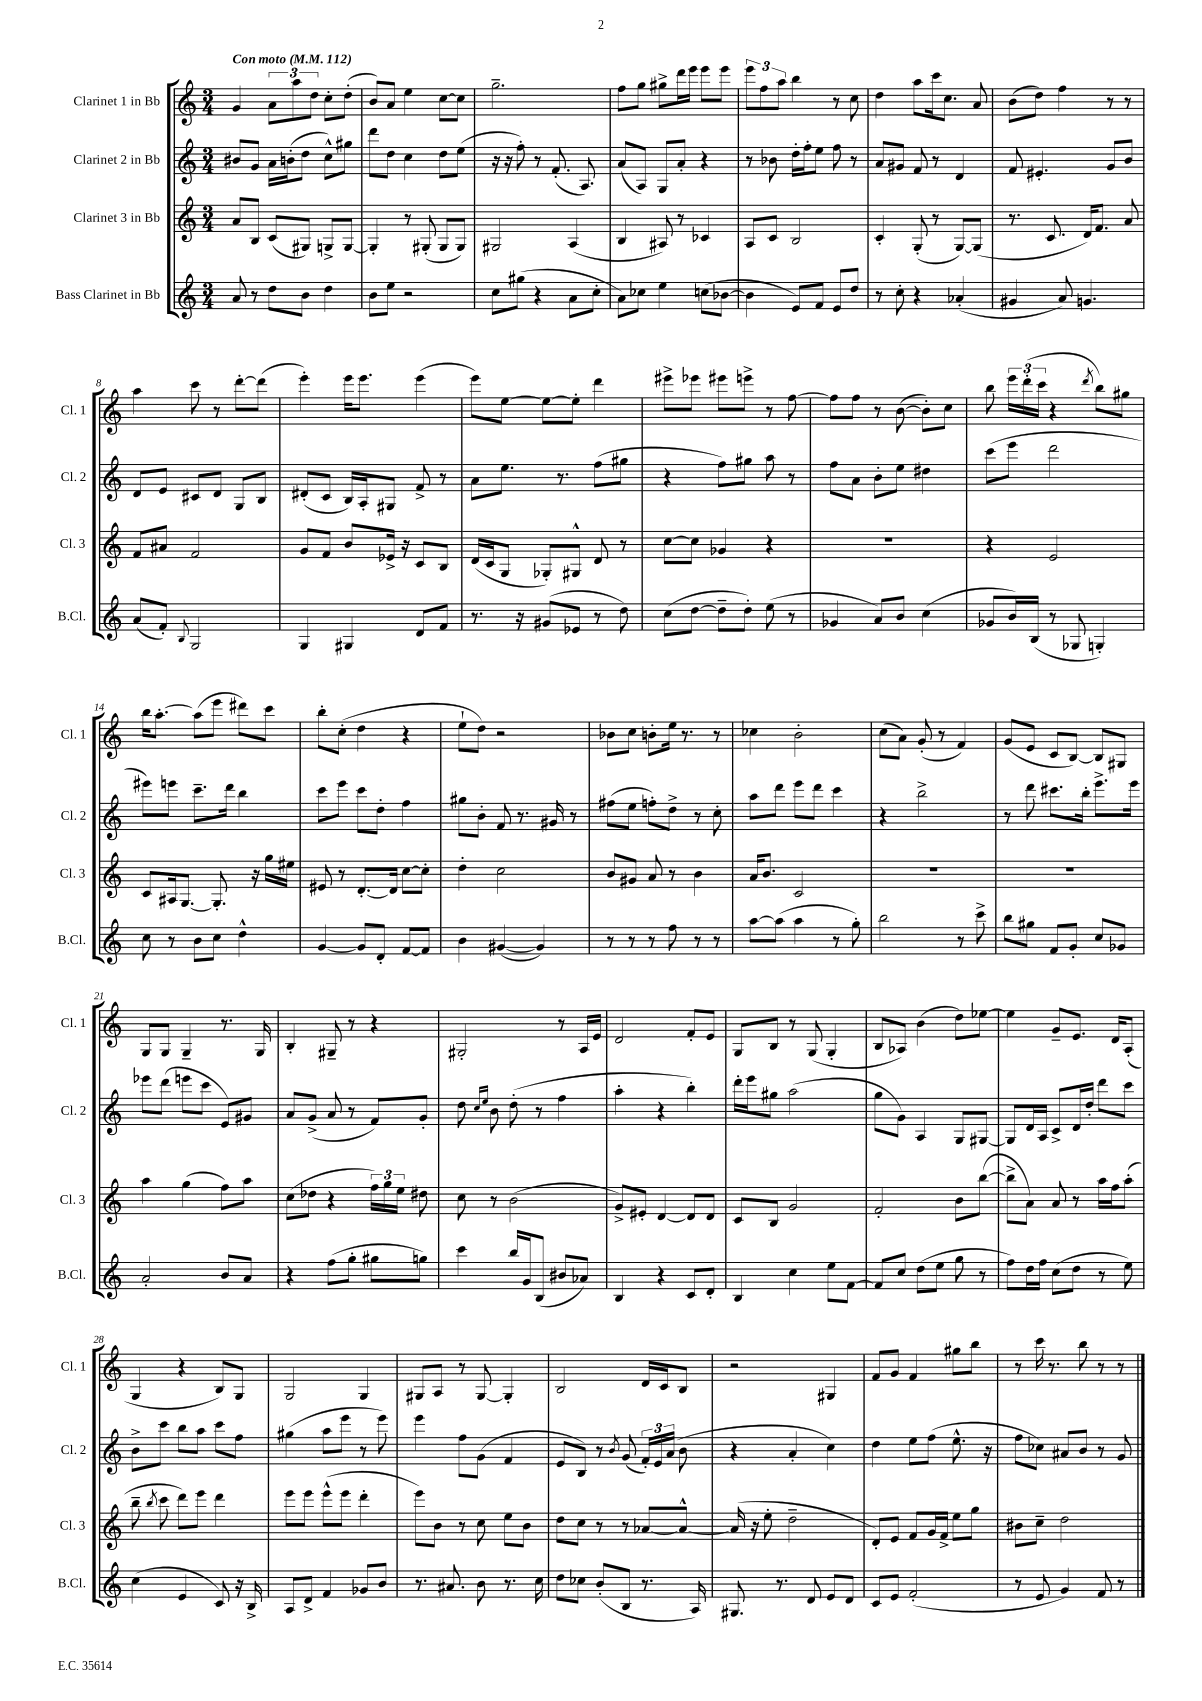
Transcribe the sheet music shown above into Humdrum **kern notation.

**kern	**kern	**kern	**kern
*part4	*part3	*part2	*part1
*staff4	*staff3	*staff2	*staff1
*I"Bass Clarinet in Bb	*I"Clarinet 3 in Bb	*I"Clarinet 2 in Bb	*I"Clarinet 1 in Bb
*I'B.Cl.	*I'Cl. 3	*I'Cl. 2	*I'Cl. 1
*clefG2	*clefG2	*clefG2	*clefG2
*k[]	*k[]	*k[]	*k[]
*M3/4	*M3/4	*M3/4	*M3/4
*MM112	*MM112	*MM112	*MM112
=1	=1	=1	=1
!	!	!	!LO:TX:a:B:t=Con moto
8a/	8a/L	8b#X/L	4g/
8r	8B/J	8g/J	.
8dd\L	(8c/L	16a\LL	12a\L
.	.	(16bn'\J	.
.	.	.	12aa\
8b\J	8G#X/J)	8dd\J	.
.	.	.	12dd\J
4dd\	8Gn^/L	8cc^^\L)	8cc'\L
.	[8G/J	8gg#X\J	(8dd'\J
=2	=2	=2	=2
8b\L	4G'/]	8ddd\L	8b/L)
8ee\J	.	8dd\J	8a/J
2r	8r	4cc\	4ee\
.	(8G#X'/	.	.
.	8G#/L	8dd\L	[8cc\L
.	8G#/J)	(8ee\J	8cc\J]
=3	=3	=3	=3
8cc\L	2G#X/	16r	2.gg~\
.	.	16r	.
(8gg#X\J	.	8ff'\)	.
4r	.	8r	.
.	.	(8.f'/	.
8a\L	(4A/	.	.
.	.	8.A/)	.
8cc'\J	.	.	.
=4	=4	=4	=4
8a\L)	4B/	(8a/L	8ff\L
8cc-X\J	.	8A/J)	8gg\J
4ee\	8A#X/)	8G/L	8gg#X^\L
.	8r	8a'/J	16ddd\L
.	.	.	16eee\JJ
(8ccn\L	4c-X/	4r	8eee\L
[8b-X\J	.	.	8eee\J
=5	=5	=5	=5
4b-\]	8A/L	8r	12eee\L
.	.	.	12ff\
.	8c/J	8b-X\	.
.	.	.	12aa\J
8e/L)	2B/	16dd'\LL	4bb\
.	.	16ff'\J	.
8f/J	.	8ee\J	.
8e/L	.	8ff\	8r
8dd/J	.	8r	8cc\
=6	=6	=6	=6
8r	4c'/	8a/L	4dd\
8cc'\	.	8g#X/J	.
4r	(8G'/	8f/	8aa\L
.	8r	8r	16ccc\k
.	.	.	8.cc\J
(4a-X'/	[8G/L)	4d/	.
.	(8G/J]	.	8a/
=7	=7	=7	=7
4g#X/	8.r	8f/	(8b\L
.	.	4.e#X'/	8dd\J)
.	8.c/	.	.
8a/)	.	.	4ff\
4.gn/	16d/KL)	.	.
.	8.f/J	.	.
.	.	8g/L	8r
.	8a/	8b/J	8r
!!LO:LB:g=z
=8	=8	=8	=8
(8a/L	8f/L	8d/L	4aa\
8f'/J)	8a#X/J	8e/J	.
8qqB/	.	.	.
2G/	2f/	8c#X/L	8ccc\
.	.	8d/J	8r
.	.	8G/L	[8ddd'\L
.	.	8B/J	(8ddd\J]
=9	=9	=9	=9
4G/	8g/L	(8d#X'/L	4eee'\)
.	8f/J	8c/J	.
4G#X/	8b/L	16B/LL)	16eee\KL
.	.	16A'/J	8.eee\J
.	16e-X^/Jk	8G#X/J	.
.	16r	.	.
8d/L	8c/L	8f^/	(4eee\
8f/J	8B/J	8r	.
=10	=10	=10	=10
8.r	(16d/LL	8a\L	8eee\L)
.	16c/J	.	.
.	8G/J	8.ee\J	[8ee\J
16r	.	.	.
(8g#X/L	8G-X'/L)	.	8ee\L_
.	.	8.r	.
8e-X/J	8G#X^^/J	.	8ee'\J]
8r	8d/	(8ff\L	4ddd\
8dd\)	8r	8gg#X\J	.
=11	=11	=11	=11
(8cc\L	[8cc\L	4r	8eee#X^\L
[8dd\J	8cc\J]	.	8eee-X\J
8dd~\L]	4g-X/	8ff\L)	8eee#X\L
8dd'\J)	.	8gg#X\J	8eeen^\J
(8ee\	4r	8aa\	8r
8r	.	8r	[8ff\
=12	=12	=12	=12
4g-X/	2.r	8ff\L	8ff\L]
.	.	8a\J	8ff\J
8a/L)	.	8b'\L	8r
8b/J	.	8ee\J	([8b\
(4cc\	.	4dd#X\	8b'\L])
.	.	.	8cc\J
=13	=13	=13	=13
8g-X/L	4r	(8ccc\L	8bb\
16b/L)	.	8eee\J	24eee\LL
.	.	.	(24ddd'\
(16B/JJ	.	.	.
.	.	.	24ccc\JJ
8r	2e/	2ddd\	4r
8G-X/	.	.	.
.	.	.	8qddd/
4Gn'/)	.	.	8bb\L)
.	.	.	8gg#X\J
!!LO:LB:g=z
=14	=14	=14	=14
8cc\	8c/L	8eee#X\L)	16bb\KL
.	.	.	[8.aa'\J
8r	16A#X/k	8eeen\J	.
.	[8.G/J	.	.
8b\L	.	8.ccc~\L	(8aa\L]
8cc\J	8.G'/]	.	8eee\J
.	.	16ddd\Jk	.
4dd^^\	.	4bb\	8ddd#X\L)
.	16r	.	.
.	16gg\LL	.	8ccc\J
.	16ee#X\JJ	.	.
=15	=15	=15	=15
[4g/	8e#X/	8ccc\L	8bb'\L
.	8r	8eee\J	(8cc'\J
8g/L]	[8.d'/L	8ccc\L	4dd\
8d'/J	.	8dd'\J	.
.	16d/Jk]	.	.
[8f/L	[8cc\L	4ff\	4r
8f/J]	8cc'\J]	.	.
=16	=16	=16	=16
4b\	4dd'\	8gg#X\L	8ee`\L
.	.	8b'\J	8dd\J)
([4g#X/	2cc\	8f/	2r
.	.	8.r	.
4g#/])	.	.	.
.	.	16g#X/	.
.	.	8r	.
=17	=17	=17	=17
8r	8b/L	(8ff#X\L	8b-X\L
8r	8g#X/J	8ee\J	8cc\J
8r	8a/	8ffn'\L)	8bn'\L
8ff\	8r	8dd^\J	16ee\Jk
.	.	.	8.r
8r	4b\	8r	.
8r	.	8cc'\	8r
=18	=18	=18	=18
[8aa\L	16a/KL	8aa\L	4cc-X\
.	8.b/J	.	.
(8aa\J]	.	8ddd\J	.
4aa\	2c/	8eee\L	2b'\
.	.	8ddd\J	.
8r	.	4ccc\	.
8gg'\)	.	.	.
=19	=19	=19	=19
2bb\	2.r	4r	(8cc\L
.	.	.	8a\J)
.	.	2bb^\	(8g'/
.	.	.	8r
8r	.	.	4f/)
8ccc^\	.	.	.
=20	=20	=20	=20
8bb\L	2.r	8r	(8g/L
8gg#X\J	.	8ddd\	8e/J
8f/L	.	8.ccc#X\L	8c/L
8g'/J	.	.	[8B/J)
.	.	16bb'\Jk	.
8cc/L	.	8.eee^\L	8B/L]
8g-X/J	.	.	8G#X/J
.	.	16eee\Jk	.
!!LO:LB:g=z
=21	=21	=21	=21
2a'/	4aa\	8eee-X\L	8G/L
.	.	(8ddd\J	8G/J
.	(4gg\	8eeen\L	4G~/
.	.	8ccc\J	.
8b/L	8ff\L)	8e/L)	8.r
8a/J	8aa\J	8g#X/J	.
.	.	.	16G/
=22	=22	=22	=22
4r	(8cc\L	8a/L	4B'/
.	8dd-X\J	(8g^/J	.
(8ff\L	4r	8a/	8G#X~/
8gg'\J	.	8r	8r
8gg#X\L	24ff\LL)	8f/L)	4r
.	24gg\	.	.
.	24ee\JJ	.	.
8ggn\J)	8dd#X\	8g'/J	.
=23	=23	=23	=23
4ccc\	8cc\	8dd\	2G#X'/
.	.	16qqcc/LL	.
.	.	16qqee/JJ	.
.	8r	8b\	.
16bb/LL	(2b\	(8dd'\	.
16g/J	.	.	.
(8B/J	.	8r	.
8b#X/L	.	4ff\	8r
8a-X/J)	.	.	16A/LL
.	.	.	16e/JJ
=24	=24	=24	=24
4B/	8g^/L)	4aa'\	2d/
.	8e#X'/J	.	.
4r	[4d/	4r	.
8c/L	8d/L]	4bb'\)	8f'/L
8d'/J	8d/J	.	8e/J
=25	=25	=25	=25
4B/	8c/L	16ddd'\LL	8G/L
.	.	16eee\J	.
.	8B/J	8gg#X\J	8B/J
4cc\	2g/	(2aa\	8r
.	.	.	(8G/
8ee\L	.	.	4G'/
[8f\J	.	.	.
=26	=26	=26	=26
8f/L]	2f'/	8gg\L	8B/L
8cc/J	.	8g\J)	8A-X/J)
(8dd\L	.	4A/	(4b\
8ee\J	.	.	.
8gg\	8b\L	8G/L	8dd\L)
8r	([8bb\J	[8G#X/J	[8ee-X\J
=27	=27	=27	=27
8ff\L)	8bb^\L]	8G#/L]	4ee-\]
16dd\L	8a\J)	16d/L	.
16ff\JJ	.	16A/JJ	.
(8cc\L	8a/	8c^/L	8g~/L
8dd\J	8r	16d/L	8.e/J
.	.	16dd'/JJ	.
8r	16aa\LL	8ddd\L	.
.	16ff\J	.	16d/KL
8ee\)	(8aa'\J	8ccc\J	(8A'/J
!!LO:LB:g=z
=28	=28	=28	=28
(4cc\	8bb~\	8b^\L	4G/
.	8qbb/	.	.
.	8ccc\	8ccc\J	.
4e/	8ddd\L)	8bb\L	4r
.	8eee\J	8aa\J	.
8c/)	4ddd\	8ccc\L	8B/L)
16r	.	8ff\J	8G/J
16B^/	.	.	.
=29	=29	=29	=29
8A/L	8eee\L	(4gg#X\	2G/
8d^/J	8eee\J	.	.
4f/	(8eee^^\L	8aa\L	.
.	8eee\J	8eee\J	.
8g-X/L	4ddd'\	8r	4G/
8b/J	.	8eee\)	.
=30	=30	=30	=30
8.r	8eee\L)	4eee\	8G#X/L
.	8b\J	.	8A/J
8.a#X/	.	.	.
.	8r	8ff\L	8r
8b\	8cc\	(8g\J	[8G#/
8.r	8ee\L	4f/	4G#'/]
.	8b\J	.	.
16cc\	.	.	.
=31	=31	=31	=31
8dd\L	8dd\L	8e/L	2B/
8cc-X\J	8cc\J	8B/J)	.
(8b'/L	8r	8r	.
.	.	8qb/	.
8B/J	8r	(8g/	.
8.r	[8a-X/L	24f'/LL)	16d/LL
.	.	24e/	.
.	.	.	16c/J
.	.	(24a/JJ	.
.	8a-^^/J_	8b\	8B/J
16A/)	.	.	.
=32	=32	=32	=32
8.G#X/	(16a-/]	4r	2r
.	16r	.	.
.	8ee'\	.	.
8.r	.	.	.
.	2dd~\	4a'/	.
8d/	.	.	.
8e/L	.	4cc\)	4G#X/
8d/J	.	.	.
=33	=33	=33	=33
8c/L	8d'/L)	4dd\	8f/L
8e/J	8e/J	.	8g/J
(2f'/	8f/L	8ee\L	4f/
.	16g/L	(8ff\J	.
.	16f^/JJ	.	.
.	8ee\L	8.ee^^\	8gg#X\L
.	8gg\J	.	8bb\J
.	.	16r	.
=34	=34	=34	=34
8r	8b#X\L	8ff\L	8r
8e/	8cc~\J	8cc-X\J)	16ccc\
.	.	.	8.r
4g/)	2dd\	8a#X/L	.
.	.	8b/J	8bb\
8f/	.	8r	8r
8r	.	8g/	8r
==	==	==	==
*-	*-	*-	*-
